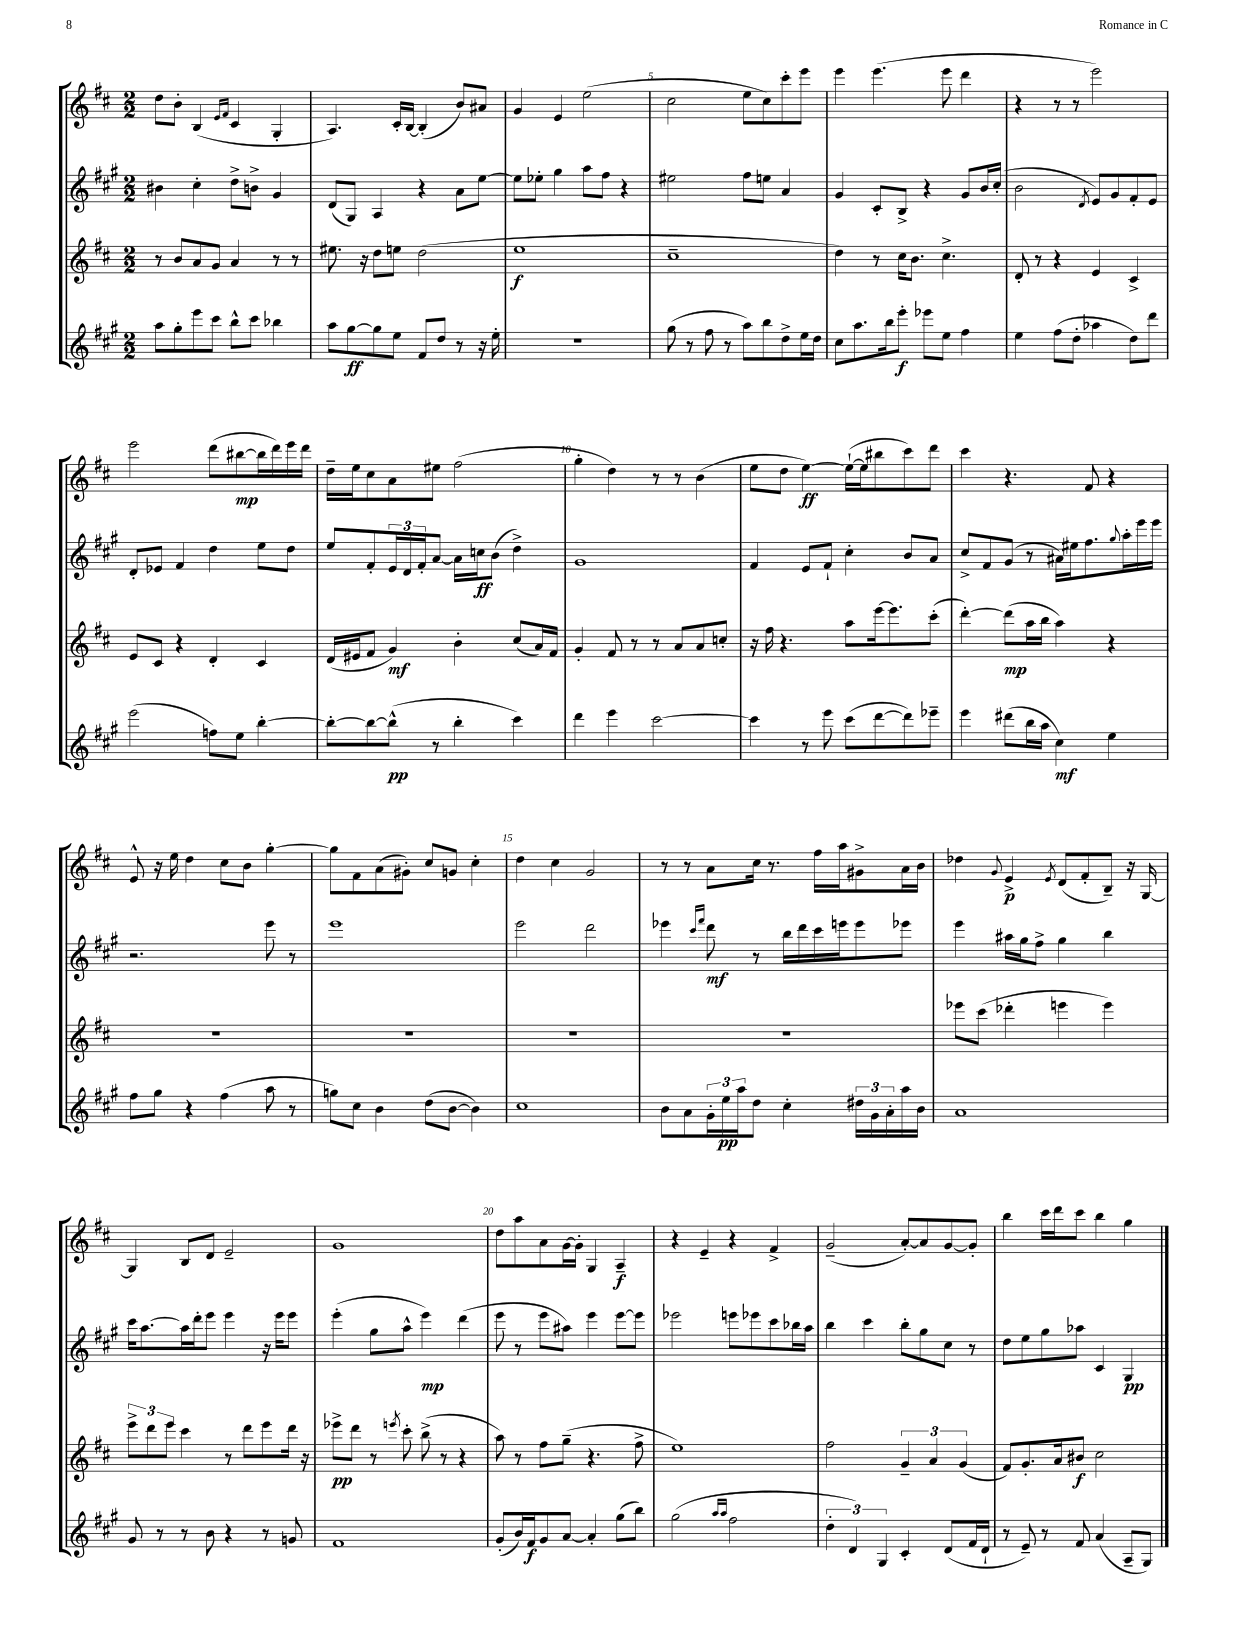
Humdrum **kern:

**kern	**kern	**kern	**kern
*staff4	*staff3	*staff2	*staff1
*clefG2	*clefG2	*clefG2	*clefG2
*k[f#c#g#]	*k[f#c#]	*k[f#c#g#]	*k[f#c#]
*M2/2	*M2/2	*M2/2	*M2/2
8aa	8r	4b#	8dd
8gg#'	8b	.	8b'
8eee	8a	4cc#'	(4B
8ccc#	8g	.	.
.	.	.	16qqe
.	.	.	16qqf#
8bb^^	4a	8dd^	4c#
8ccc#	.	8b^	.
4bb-	8r	4g#	4G'
.	8r	.	.
=	=	=	=
8aa	8.ee#	(8d	4.A)
[8gg#	.	8G#)	.
.	16r	.	.
8gg#]	8dd	4A	.
8ee	8ee	.	16c#'
.	.	.	[16B
8f#	(2dd	4r	(4B']
8dd	.	.	.
8r	.	8a	8b)
16r	.	[8ee	8a#
16ee'	.	.	.
=	=	=	=
1r	1ee	8ee]	4g
.	.	8ee-'	.
.	.	4gg#	4e
.	.	8aa	(2ee
.	.	8ff#	.
.	.	4r	.
=	=	=	=
(8gg#	1cc#~	2ee#	2cc#
8r	.	.	.
8ff#	.	.	.
8r	.	.	.
8aa)	.	8ff#	8ee
8bb	.	8ee	8cc#)
8dd^	.	4a	8ccc#'
16ee	.	.	8eee
16dd	.	.	.
=	=	=	=
8cc#	4dd)	4g#	4eee
8.aa	.	.	.
.	8r	8c#'	(4.eee
16bb	.	.	.
8eee'	16cc#	8B^	.
.	8.b	.	.
8eee-	.	4r	.
8ee	4.cc#^	.	8eee
4ff#	.	8g#	4ddd
.	.	16b	.
.	.	(16cc#'	.
=	=	=	=
4ee	8d'	2b	4r
.	8r	.	.
(8ff#	4r	.	8r
8dd'	.	.	8r
.	.	8qd	.
4aa-	4e	8e)	2eee)
.	.	8g#	.
8dd)	4c#^	8f#'	.
8ddd	.	8e	.
=	=	=	=
(2eee	8e	8d'	2eee
.	8c#	8e-	.
.	4r	4f#	.
8ff)	4d'	4dd	(8ddd
8ee	.	.	[8bb#
[4bb'	4c#	8ee	16bb#]
.	.	.	16ddd)
.	.	8dd	16eee
.	.	.	16ddd
=	=	=	=
8bb'_	(16d	8ee	16dd~
.	16e#	.	16ee
8bb_	8f#	8f#'	8cc#
(8bb^^]	4g)	24e	8a
.	.	24d	.
.	.	24f#'	.
8r	.	[8a	8ee#
4bb'	4b'	16a]	(2ff#
.	.	16cc	.
.	.	(8b	.
4ccc#)	(8cc#	4dd^)	.
.	16a)	.	.
.	16f#	.	.
=	=	=	=
4ddd	4g'	1g#	4gg'
4eee	8f#	.	4dd)
.	8r	.	.
[2ccc#	8r	.	8r
.	8a	.	8r
.	8a	.	(4b
.	8cc'	.	.
=	=	=	=
4ccc#]	16r	4f#	8ee
.	16ff#	.	.
.	4.r	.	8dd
8r	.	8e	[4ee)
8eee	.	8f#`	.
(8ccc#	8aa	4cc#'	(16ee`_
.	.	.	16ee]
[8ddd	[16eee	.	8bb#
.	8.eee]	.	.
8ddd])	.	8b	8ccc#)
8eee-~	(8ccc#'	8a	8ddd
=	=	=	=
4eee	[4ddd')	8cc#^	4ccc#
.	.	8f#	.
(8ddd#	(8ddd]	(8g#	4.r
16bb	16aa	8r	.
16aa	16bb	.	.
4cc#)	4aa)	16a#)	.
.	.	16ee#	.
.	.	8.ff#	8f#
4ee	4r	.	4r
.	.	8qqgg#	.
.	.	16aa'	.
.	.	16eee	.
.	.	16eee	.
=	=	=	=
8ff#	1r	2.r	8e^^
8gg#	.	.	16r
.	.	.	16ee
4r	.	.	4dd
(4ff#	.	.	8cc#
.	.	.	8b
8aa	.	8eee	[4gg'
8r	.	8r	.
=	=	=	=
8gg)	1r	1eee	8gg]
8cc#	.	.	8f#
4b	.	.	(8a
.	.	.	8g#')
(8dd	.	.	8cc#
[8b	.	.	8g
4b])	.	.	4cc#'
=	=	=	=
1cc#	1r	2eee	4dd
.	.	.	4cc#
.	.	2ddd	2g
=	=	=	=
8b	1r	4eee-	8r
8a	.	.	8r
.	.	16qqccc#	.
.	.	16qqfff#	.
24g#'	.	8ddd	8a
24ee	.	.	.
24aa	.	.	.
8dd	.	8r	16cc#
.	.	.	8.r
4cc#'	.	16bb	.
.	.	16ddd	.
.	.	16ccc#	16ff#
.	.	16eee	16aa
24dd#	.	8eee	8g#^
24g#	.	.	.
24a'	.	.	.
16aa	.	8eee-	16a
16b	.	.	16b
=	=	=	=
1a	8eee-	4eee	4dd-
.	(8ccc#	.	.
.	.	.	8qqg
.	4ddd-'	16aa#	4e^
.	.	16gg#	.
.	.	8ff#^	.
.	.	.	8qe
.	4eee	4gg#	(8d
.	.	.	8f#'
.	4eee)	4bb	8B~)
.	.	.	16r
.	.	.	[16G
=	=	=	=
8g#	12eee^	16ccc#	4G]
.	.	[8.aa	.
.	12ddd	.	.
8r	.	.	.
.	12eee	.	.
8r	4ccc#	16aa]	8B
.	.	16ddd'	.
8b	.	8eee	8d
4r	8r	4eee	2e~
.	8ddd	.	.
8r	8eee	16r	.
.	.	16eee	.
8g	16ddd	8eee	.
.	16r	.	.
=	=	=	=
1f#	8eee-^	(4eee'	1g
.	8ddd	.	.
.	8r	8gg#	.
.	8qeee	.	.
.	8ccc#'	8aa^^	.
.	(8bb^	4eee)	.
.	8r	.	.
.	4r	(4ddd	.
=	=	=	=
(8g#'	8aa)	8eee	8dd
16b)	8r	8r	8aa
16f#	.	.	.
8g#	8ff#	8eee	8a
[8a	(8gg~	8aa#)	[16g
.	.	.	16g']
4a']	4.r	4eee	4G
(8gg#	.	[8eee	4A~
8bb)	8ff#^	8eee]	.
=	=	=	=
(2gg#	1ee)	2eee-	4r
.	.	.	4e~
16qqaa	.	.	.
16qqaa	.	.	.
2ff#	.	8eee	4r
.	.	8eee-	.
.	.	8ccc#	4f#^
.	.	16bb-	.
.	.	16aa	.
=	=	=	=
6dd'	2ff#	4bb	(2g~
6d)	.	.	.
.	.	4ccc#	.
6G#	.	.	.
4c#'	6g~	8bb'	[8a')
.	.	8gg#	8a]
.	6a	.	.
(8d	.	8cc#	[8g
.	(6g	.	.
16f#	.	8r	8g']
16d`	.	.	.
=	=	=	=
8r	8f#)	8dd	4bb
8e~)	8.g'	8ee	.
8r	.	8gg#	16ccc#
.	16a	.	16ddd
8f#	8b#	8aa-	8ccc#
(4a	2cc#	4c#	4bb
8A~	.	4G#	4gg
8G#)	.	.	.
==	==	==	==
*-	*-	*-	*-
